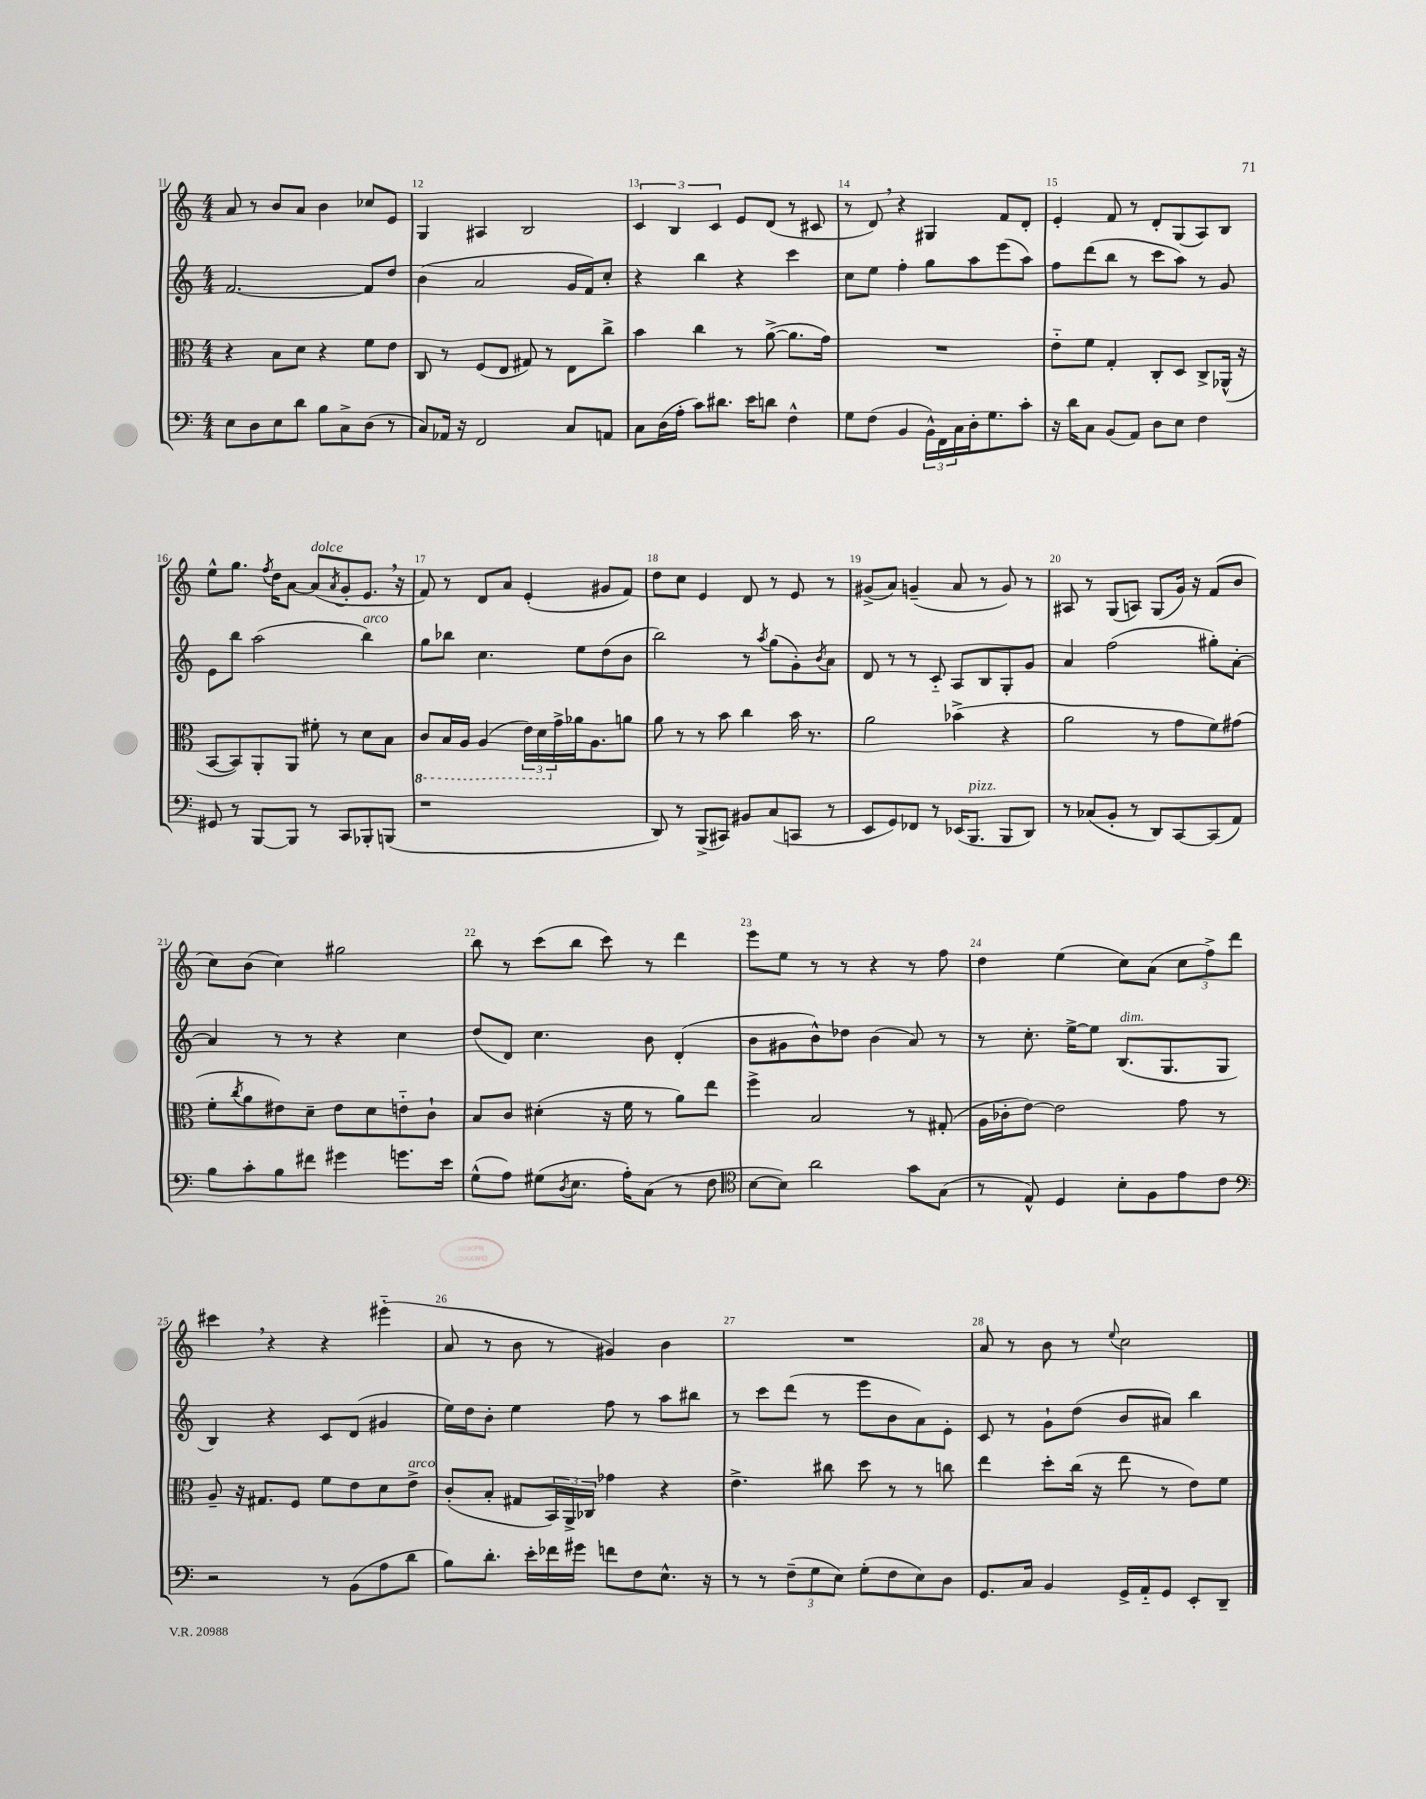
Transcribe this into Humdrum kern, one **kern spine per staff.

**kern	**kern	**kern	**kern
*staff4	*staff3	*staff2	*staff1
*clefF4	*clefC3	*clefG2	*clefG2
*k[]	*k[]	*k[]	*k[]
*M4/4	*M4/4	*M4/4	*M4/4
8E	4r	[2.f	8a
8D	.	.	8r
8E	8B	.	8b
8d	8d	.	8a
8B	4r	.	4b
8C^	.	.	.
(8D	8f	8f]	8cc-
8r	8e	8dd	8e
=	=	=	=
8C)	8C	(4b	4G
16AA-	8r	.	.
16r	.	.	.
2FF	(8F	2a	4A#
.	8E	.	.
.	8G#)	.	2B
.	8r	.	.
8C	8E	16g	.
.	.	16f)	.
8AA	8cc^	8cc'	.
=	=	=	=
8C	4b	4r	6c
(16D	.	.	.
.	.	.	6B
16A'	.	.	.
8c)	4cc	4bb	.
.	.	.	6c
8.d#	.	.	.
.	8r	4r	8e
16e	.	.	.
8d	([8a^	.	(8d
4F^^	8.a]	4ccc	8r
.	.	.	8c#
.	16g)	.	.
=	=	=	=
8G	1r	8cc	8r
(8F	.	8ee	8d)
4BB	.	4ff'	4r
24BB^^)	.	8gg	4G#
24FF	.	.	.
24C	.	.	.
16D'	.	8aa	.
8.G	.	.	.
.	.	(8eee	8f
8c'	.	8aa)	8d'
=	=	=	=
16r	8e'~	8ff	4e'
16d	.	.	.
8C	8f	(8ddd	.
(8BB	4G'	8bb	8f
8AA)	.	8r	8r
8D	8C'	8ccc	8d'
8E	8D	8aa)	(8G
4F	8C^	8r	8A)
.	(16AA-^^	8g	8B
.	16r	.	.
=	=	=	=
8GG#	[8BB	8e	8ee^^
8r	8BB])	8bb	8.gg
[8BBB	8AA'	(2aa	.
.	.	.	8qff
.	.	.	16dd
8BBB]	8AA	.	[8a
8r	8f#'	.	(8a]
.	.	.	8qa
8CC	8r	.	8g'
8BBB-'	8d	4bb)	8.e
(8BBB	8B	.	.
.	.	.	16r
=	=	=	=
1r	8C	8gg	8f)
.	16BB	8bb-	8r
.	16AA	.	.
.	(4AA	4.cc	8d
.	.	.	8a
.	24E)	.	(4e'
.	24D	.	.
.	24g^	.	.
.	16a-	8ee	.
.	8.A	.	.
.	.	(8dd	8g#
.	8a	8b	8f)
=	=	=	=
8DD)	8a	2bb)	8dd
8r	8r	.	8cc
(8BBB^	8r	.	4e
8CC#)	8b	.	.
8BB#	4cc	8r	8d
.	.	8qaa	.
(8C	.	(8gg	8r
8CC	16b	8g')	8e
.	8.r	.	.
.	.	8qb	.
8r	.	8a	8r
=	=	=	=
8EE	2a	8d	(8g#^
8GG)	.	8r	8a)
8FF-	.	8r	(4g~
8r	.	8c'~	.
(16EE-	(4b-^	8A	8a
8.BBB	.	.	.
.	.	8B	8r
8BBB	4r	8G'	8g)
8DD)	.	8g	8r
=	=	=	=
8r	2a	4a	8A#
(8C-	.	.	8r
8BB'	.	(2ff	(8G
8r	.	.	8A)
8DD)	8r	.	(8G
[8CC	8g	.	16g)
.	.	.	16r
(8CC]	8f)	8gg#')	(8f
8AA)	(8g#	[8a'	8b
=	=	=	=
8B	8f'	4a]	8cc)
.	8qcc	.	.
8c'	8a	.	(8b
8B	8e#)	8r	4cc)
8f#	8d~	8r	.
4g#	8e#	4r	2gg#
.	8d	.	.
8.g	8e'~	4cc	.
.	8c`	.	.
16e	.	.	.
=	=	=	=
(8G^^	8B	(8dd	8bb
8A)	8c	8d)	8r
(8G#	(4d#'	4.cc	(8ccc
8qD	.	.	.
8.E	.	.	8bb
.	16r	.	8ccc)
16A')	16f	.	.
(8C	8r	8b	8r
8r	8a)	(4d'	4ddd
8F	8ee	.	.
=	=	=	=
*clefC4	*	*	*
[8B	4ff^	8b	8eee
8B])	.	8g#	8ee
2a	2B	8b^^)	8r
.	.	8dd-	8r
.	.	(4b	4r
8g	8r	8a)	8r
(8G	(8G#'	8r	8ff
=	=	=	=
8r	16A	8r	4dd
.	16c-'	.	.
8E^^)	[8e)	8.cc'	.
4D	2e]	.	(4ee
.	.	[16ee^	.
.	.	8ee]	.
8B'	.	(8.B	8cc)
8F	.	.	(8a
.	.	8.G	.
8e	8g	.	12cc
.	.	.	12ff^)
8c	8r	8G	.
.	.	.	12ddd
=	=	=	=
*clefF4	*	*	*
2r	8A~	4B)	4ccc#
.	16r	.	.
.	8.G#	.	.
.	.	4r	4r
.	8F	.	.
8r	8f	8c	4r
(8BB	8e	(8d	.
8A	8d	4g#	(4eee#'~
8d	8e^	.	.
=	=	=	=
8B)	(8c'	16ee)	8a
.	.	16dd	.
8.d'	8B'	8b'	8r
.	8G#	4ee	8b
16e'	.	.	.
16f-	24BB)	.	8r
.	24AA^	.	.
16g#	.	.	.
.	24C-	.	.
8f	4g-	8ff	4g#)
8F	.	8r	.
8.E^^	4r	8aa	4b
.	.	8bb#	.
16r	.	.	.
=	=	=	=
8r	4.e^	8r	1r
8r	.	8ccc	.
(12F~	.	(8ddd	.
12G	.	.	.
.	8cc#	8r	.
12E)	.	.	.
(8G'	8dd	8eee	.
8F	8r	8b	.
8E)	8r	8a)	.
8D	8cc	8e'	.
=	=	=	=
8.GG	4ee	8c	8a
.	.	8r	8r
16C	.	.	.
4BB	8dd'	8g`	8b
.	(16cc	(8dd	8r
.	16r	.	.
.	.	.	8qqee
16GG^	8ee	8b	2cc
16AA'~	.	.	.
8GG	8r	8a#)	.
8EE'	8e)	4bb	.
8DD~	8f	.	.
==	==	==	==
*-	*-	*-	*-
